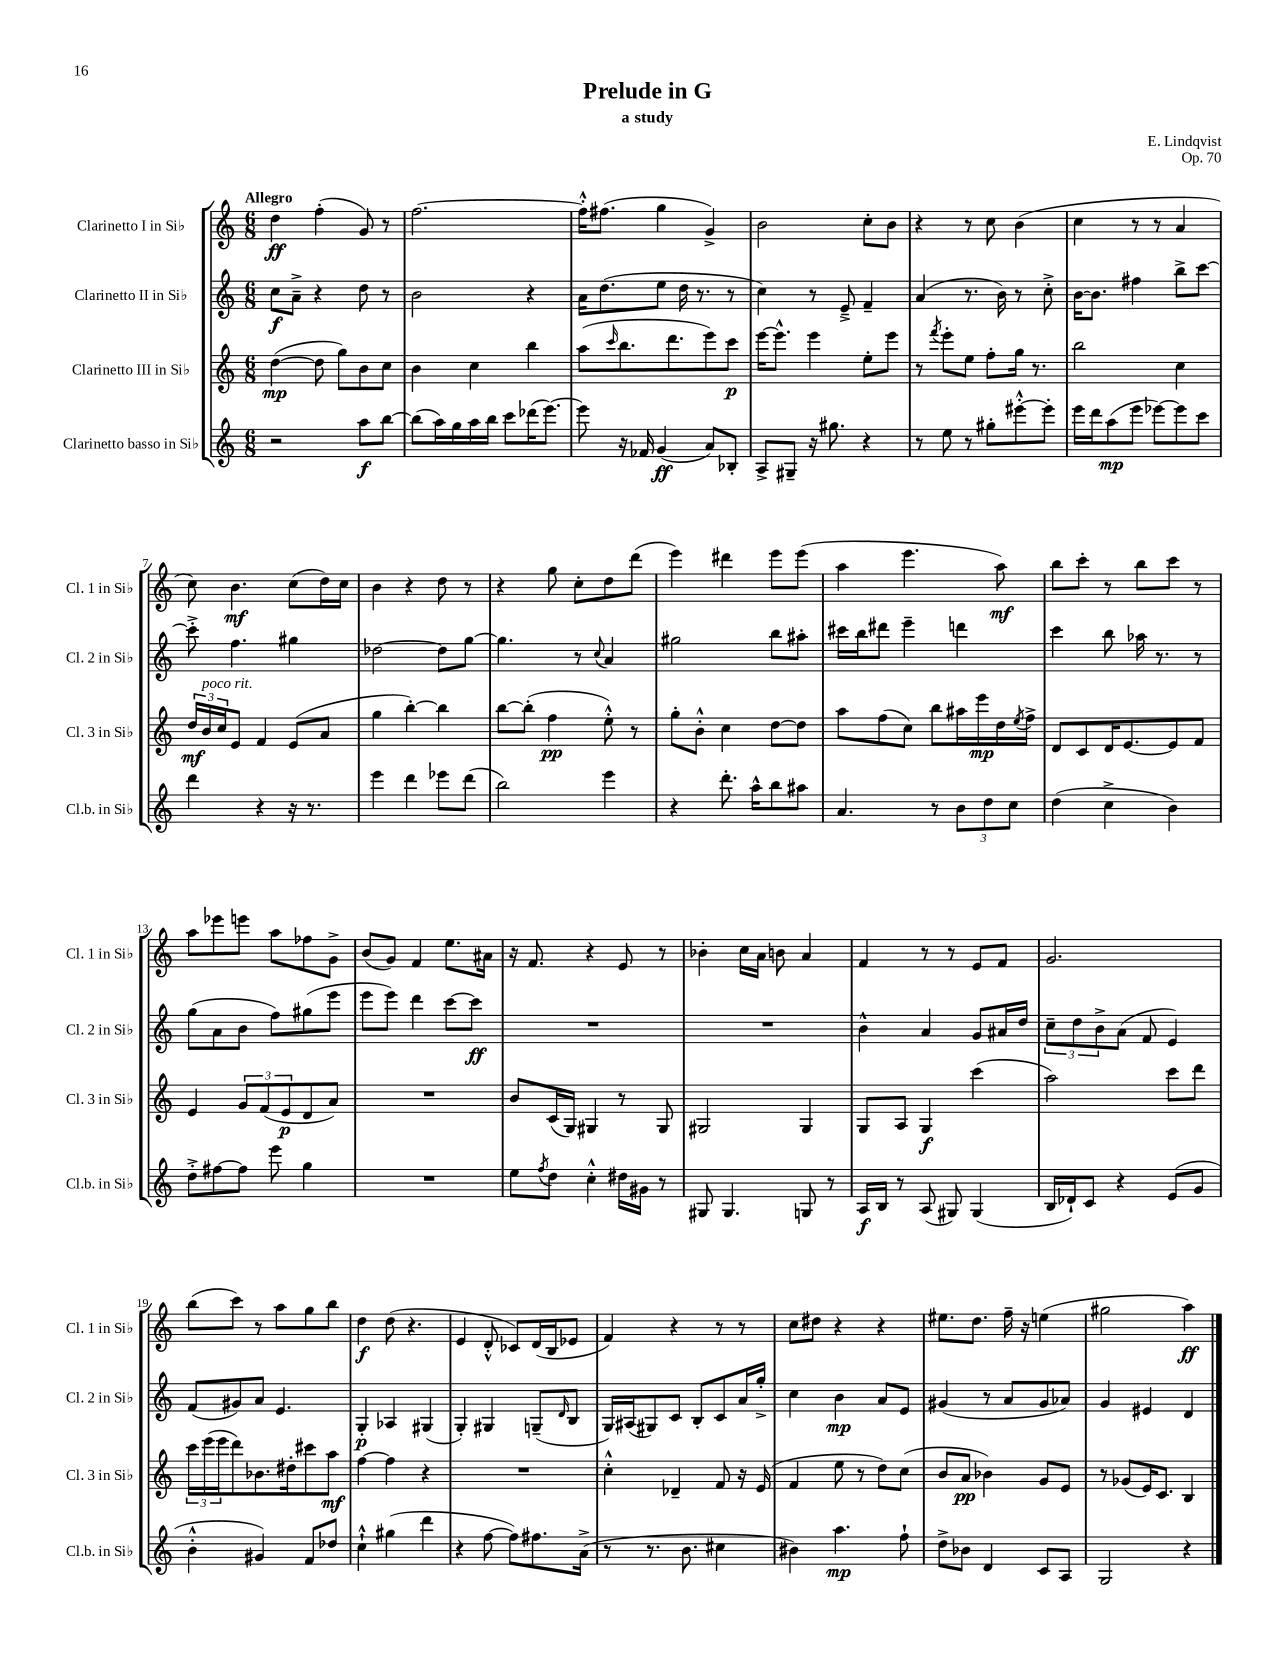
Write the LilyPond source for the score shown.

\header { title = "Prelude in G" composer = "E. Lindqvist" subtitle = "a study" opus = "Op. 70" }
<<
\new StaffGroup <<
\new Staff = "s0" \with { instrumentName = "Clarinetto I in Sib" shortInstrumentName = "Cl. 1 in Sib" } {
    \clef treble \key c \major \numericTimeSignature \time 6/8 \tempo "Allegro"
    d''4\ff f''4-.( g'8) r8 |
    f''2.~ |
    f''16-.-^ fis''8.( g''4 g'4->) |
    b'2 c''8-. b'8 |
    r4 r8 c''8 b'4( |
    c''4 r8 r8 a'4 |
    c''8) b'4.\mf c''8( d''16) c''16 |
    b'4 r4 d''8 r8 |
    r4 g''8 c''8-. d''8 d'''8( |
    e'''4) dis'''4 e'''8 e'''8( |
    a''4 e'''4. a''8\mf) |
    b''8 c'''8-. r8 b''8 c'''8 r8 |
    a''8 ees'''8 e'''8 a''8 fes''8 g'8-> |
    b'8( g'8) f'4 e''8. ais'16 |
    r16 f'8. r4 e'8 r8 |
    bes'4-. c''16 a'16 b'8 a'4 |
    f'4 r8 r8 e'8 f'8 |
    g'2. |
    b''8( c'''8) r8 a''8 g''8 b''8 |
    d''4\f d''8( r4. |
    e'4 d'8-.-^ ces'8) d'16( b16 ees'8 |
    f'4) r4 r8 r8 |
    c''8 dis''8 r4 r4 |
    eis''8. d''8. f''16-- r16 e''4( |
    gis''2 a''4\ff) \bar "|." |
}
\new Staff = "s1" \with { instrumentName = "Clarinetto II in Sib" shortInstrumentName = "Cl. 2 in Sib" } {
    \clef treble \key c \major \numericTimeSignature \time 6/8
    c''8\f a'8---> r4 d''8 r8 |
    b'2 r4 |
    a'16 d''8.( e''8 d''16 r8. r8 |
    c''4) r8 e'8---> f'4-- |
    a'4( r8. b'16) r8 c''8-.-> |
    b'16~ b'8. fis''4 b''8-> c'''8~ |
    c'''8-.-> f''4. gis''4 |
    des''2~ des''8 g''8~ |
    g''4. r8 \appoggiatura { c''8 } a'4 |
    gis''2 b''8 ais''8-. |
    cis'''16 b''16 dis'''8 e'''4-- d'''4 |
    c'''4 b''8 aes''16 r8. r8 |
    g''8( a'8 b'8 f''8) gis''8( e'''8 |
    e'''8 e'''8) d'''4 c'''8~ c'''8\ff |
    R2. |
    R2. |
    b'4-^ a'4 g'8 ais'16 d''16 |
    \tuplet 3/2 { c''8-- d''8 b'8-> } a'8( f'8 e'4) |
    f'8( gis'8) a'8 e'4. |
    g4-.\p aes4 gis4( |
    g4-.) gis4 g8--( \grace { d'16 } b8 |
    g16) ais16( gis8) c'8 b8-. c'8 a'16 g''16-.-> |
    c''4 b'4\mp a'8 e'8 |
    gis'4( r8 a'8 gis'8 aes'8) |
    g'4 eis'4 d'4 \bar "|." |
}
\new Staff = "s2" \with { instrumentName = "Clarinetto III in Sib" shortInstrumentName = "Cl. 3 in Sib" } {
    \clef treble \key c \major \numericTimeSignature \time 6/8
    d''4~\mp( d''8 g''8) b'8 c''8 |
    b'4 c''4 b''4 |
    a''8( \grace { c'''16 } b''8. d'''8. e'''8) c'''8\p |
    e'''16~ e'''8.-^ e'''4 e''8-. e'''8 |
    r8 \acciaccatura { f'''8 } e'''8-. e''8 f''8-. g''16 r8. |
    b''2 c''4 |
    \tuplet 3/2 { d''16\mf b'16^\markup { \italic "poco rit." } c''16 } e'8 f'4 e'8( a'8 |
    g''4 b''4~-.) b''4 |
    b''8~ b''8-.( f''4\pp e''8-.-^) r8 |
    g''8-. b'8-.-^ c''4 d''8~ d''8 |
    a''8 f''8( c''8) b''8 ais''16 e'''16\mp d''16 \acciaccatura { e''8 } f''16-> |
    d'8 c'8 d'16 e'8.~ e'8 f'8 |
    e'4 \tuplet 3/2 { g'8 f'8( e'8\p } d'8 a'8) |
    R2. |
    b'8 c'16( g16) gis4 r8 gis8 |
    gis2 gis4 |
    g8 a8 g4\f c'''4( |
    a''2) c'''8 d'''8 |
    \tuplet 3/2 { c'''16 e'''16( e'''16 } d'''8) bes'8. dis''16-. cis'''8 a''8\mf |
    f''4~ f''4 r4 |
    R2. |
    c''4-.-^ des'4-- f'8 r16 e'16( |
    f'4 e''8 r8 d''8) c''8( |
    b'8 a'8\pp bes'4) g'8 e'8 |
    r8 ges'8( e'16) c'8. b4 \bar "|." |
}
\new Staff = "s3" \with { instrumentName = "Clarinetto basso in Sib" shortInstrumentName = "Cl.b. in Sib" } {
    \clef treble \key c \major \numericTimeSignature \time 6/8
    r2 a''8\f b''8~ |
    b''8( a''16) g''16 a''16 b''16 c'''8 des'''16( e'''8.~) |
    e'''8 r16 fes'16 g'4\ff( a'8) bes8-. |
    a8-> gis8-- r16 gis''8. r4 |
    r8 e''8 r8 gis''8-. eis'''8~-.-^ eis'''8-. |
    e'''16 d'''16 a''8\mp( e'''8 ees'''8~) ees'''8 c'''8 |
    d'''4 r4 r16 r8. |
    e'''4 d'''4 ees'''8 d'''8( |
    b''2) e'''4 |
    r4 d'''8.-. a''16-^ b''8 ais''8 |
    a'4. r8 \tuplet 3/2 { b'8 d''8 c''8 } |
    d''4( c''4-> b'4) |
    d''8-.-> fis''8~ fis''8 e'''8 g''4 |
    R2. |
    e''8 \acciaccatura { f''8 } d''8 c''4-.-^ dis''16 gis'16 r8 |
    gis8 gis4. g8 r8 |
    a16\f b16 r8 a8( gis8) gis4( |
    b16 des'16-!) c'8 r4 e'8( g'8 |
    b'4-.-^ gis'4) f'8 des''8 |
    c''4-!-^ gis''4( d'''4 |
    r4 f''8~ f''8) fis''8. a'16->( |
    r8 r8. b'8. cis''4 |
    bis'4) a''4.\mp f''8-! |
    d''8-> bes'8 d'4 c'8 a8 |
    g2 r4 \bar "|." |
}
>>
>>
